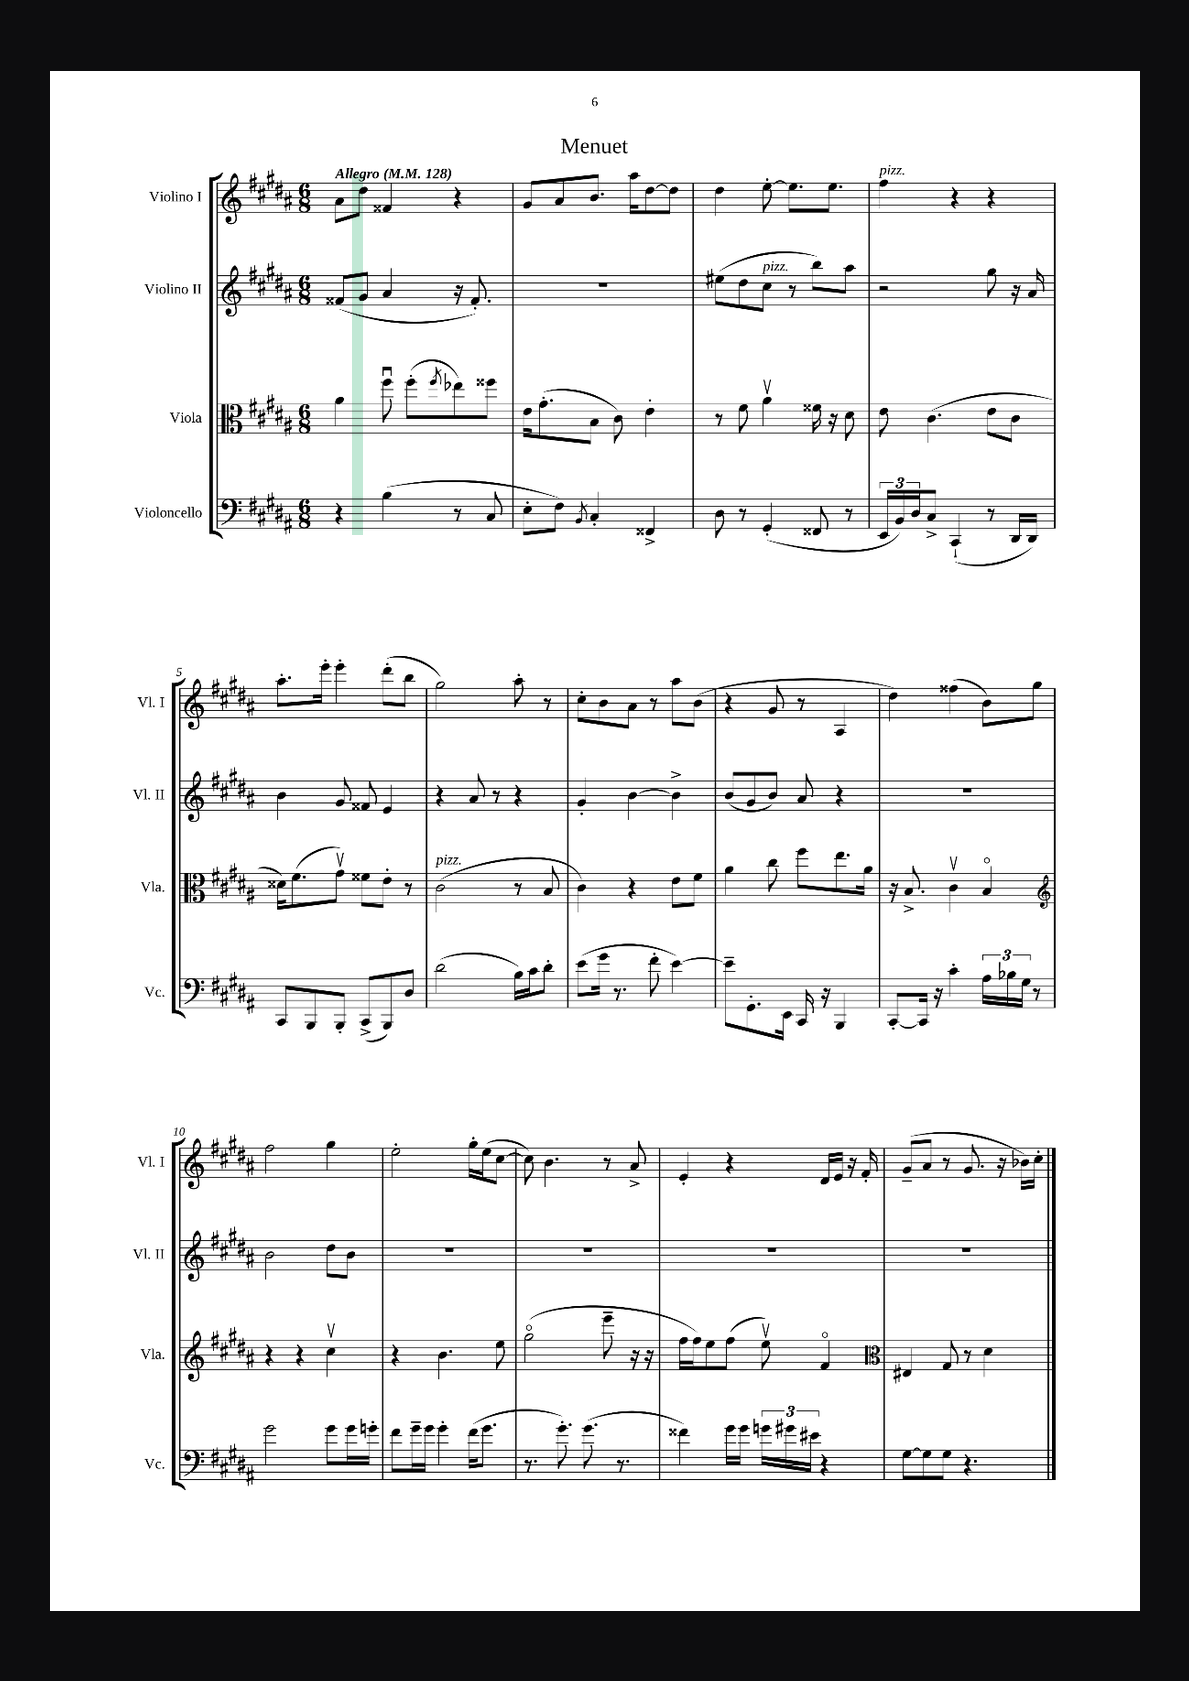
\header { title = "Menuet" }
<<
\new StaffGroup <<
\new Staff = "s0" \with { instrumentName = "Violino I" shortInstrumentName = "Vl. I" } {
    \clef treble \key b \major \numericTimeSignature \time 6/8 \tempo "Allegro" 4 = 128
    ais'8 dis''8 fisis'4 r4 |
    gis'8 ais'8 b'8. ais''16 dis''8~ dis''8 |
    dis''4 e''8~-. e''8. e''8. |
    fis''4^\markup { \italic "pizz." } r4 r4 |
    ais''8.-. e'''16-. e'''4-. dis'''8-.( b''8 |
    gis''2) ais''8-. r8 |
    cis''8-. b'8 ais'8 r8 ais''8 b'8( |
    r4 gis'8 r8 ais4 |
    dis''4) fisis''4( b'8) gis''8 |
    fis''2 gis''4 |
    e''2-. gis''16-. e''16( cis''8~ |
    cis''8) b'4. r8 ais'8-> |
    e'4-. r4 dis'16 e'16 r16 fis'16-. |
    gis'8--( ais'8 r8 gis'8. r16 bes'16) cis''16-. \bar "|." |
}
\new Staff = "s1" \with { instrumentName = "Violino II" shortInstrumentName = "Vl. II" } {
    \clef treble \key b \major \numericTimeSignature \time 6/8
    fisis'8( gis'8 ais'4 r16 fisis'8.-.) |
    R2. |
    eis''8( dis''8 cis''8^\markup { \italic "pizz." } r8 b''8) ais''8 |
    r2 gis''8 r16 ais'16 |
    b'4 gis'8 fisis'8 e'4 |
    r4 ais'8 r8 r4 |
    gis'4-. b'4~ b'4-> |
    b'8( gis'8 b'8) ais'8 r4 |
    R2. |
    b'2 dis''8 b'8 |
    R2. |
    R2. |
    R2. |
    R2. \bar "|." |
}
\new Staff = "s2" \with { instrumentName = "Viola" shortInstrumentName = "Vla." } {
    \clef alto \key b \major \numericTimeSignature \time 6/8
    ais'4 fis''8\downbow fis''8-.( \acciaccatura { fis''8 } ees''8) fisis''8 |
    e'16 gis'8.-.( b8 cis'8) e'4-. |
    r8 fis'8 ais'4\upbow fisis'16 r16 dis'8 |
    e'8 cis'4.( e'8 cis'8 |
    disis'16) fis'8.( gis'8\upbow) fisis'8 e'8-. r8 |
    cis'2^\markup { \italic "pizz." }( r8 b8 |
    cis'4) r4 e'8 fis'8 |
    ais'4 cis''8 fis''8 e''8. ais'16 |
    r16 b8.-> cis'4\upbow b4\flageolet |
    \clef treble r4 r4 cis''4\upbow |
    r4 b'4. e''8 |
    gis''2\flageolet( e'''8-- r16 r16 |
    fis''16 fis''16) e''8 fis''8( e''8\upbow) fis'4\flageolet |
    \clef alto eis4 gis8 r8 dis'4 \bar "|." |
}
\new Staff = "s3" \with { instrumentName = "Violoncello" shortInstrumentName = "Vc." } {
    \clef bass \key b \major \numericTimeSignature \time 6/8
    r4 b4( r8 cis8 |
    e8-. fis8) \acciaccatura { b,8 } cis4-. fisis,4-> |
    dis8 r8 gis,4-.( fisis,8 r8 |
    \tuplet 3/2 { e,16 b,16) dis16 } cis8-> cis,4-!( r8 dis,16 dis,16) |
    cis,8 b,,8 b,,8-. cis,8->( b,,8) dis8 |
    dis'2( b16) cis'16 dis'8-. |
    e'8( gis'16 r8. fis'8-. e'4~) |
    e'8-- gis,8.-. e,16 cis,16 r16 b,,4 |
    cis,8~-. cis,16 r16 cis'4-. \tuplet 3/2 { ais16 bes16 gis16 } r8 |
    gis'2 gis'8 gis'16 g'16-. |
    fis'8 gis'16-- gis'16 gis'4-. fis'16( gis'8. |
    r8. gis'8.-.) gis'8.( r8. |
    fisis'4) gis'16 gis'16 \tuplet 3/2 { g'16 gis'16 eis'16 } r4 |
    gis8~ gis8 gis8 r4. \bar "|." |
}
>>
>>
